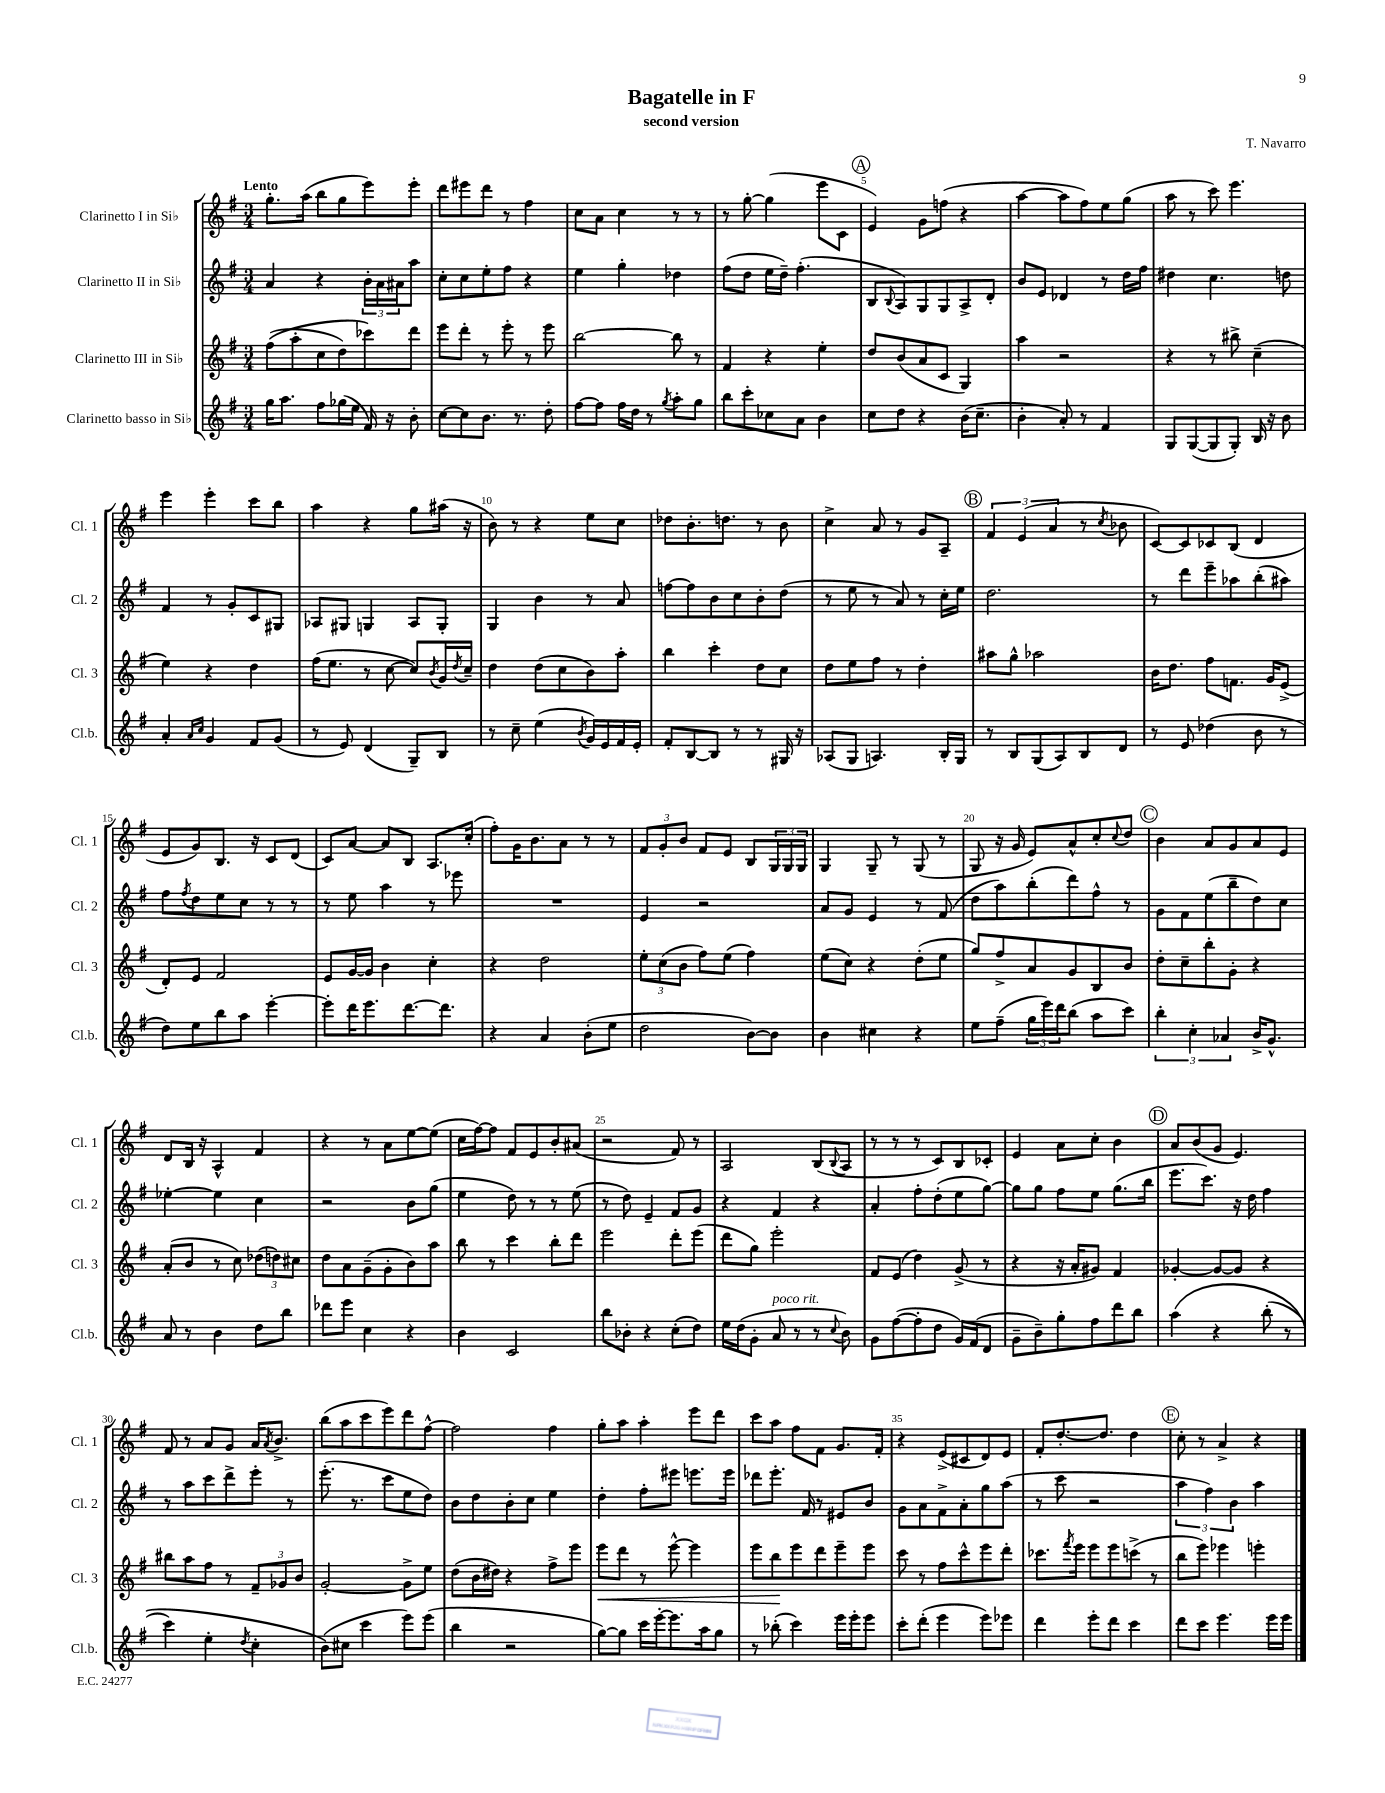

**kern	**kern	**kern	**kern
*staff4	*staff3	*staff2	*staff1
*clefG2	*clefG2	*clefG2	*clefG2
*k[f#]	*k[f#]	*k[f#]	*k[f#]
*M3/4	*M3/4	*M3/4	*M3/4
16gg	&((8ff#	4a	8.gg'
8.aa	.	.	.
.	8aa'	.	.
.	.	.	(16aa
8ff#	8cc	4r	8bb
(16gg-	8dd)	.	8gg
16ee	.	.	.
16f#)	8ccc-&)	24b'	8eee)
.	.	24a	.
16r	.	.	.
.	.	24a#	.
8b'	8ddd	8aa	8eee'
=	=	=	=
[8cc	8eee	8cc'	8ddd
8cc]	8ddd'	8cc	8eee#
8.b	8r	8ee'	8ddd
.	8eee'	8ff#	8r
8.r	.	.	.
.	8r	4r	4ff#
8dd'	8eee	.	.
=	=	=	=
[8ff#	[2bb	4ee	8cc
8ff#]	.	.	8a
16ff#	.	4gg'	4cc
16dd	.	.	.
8r	.	.	.
8qgg	.	.	.
8aa'	8bb]	4dd-	8r
8gg	8r	.	8r
=	=	=	=
8bb	4f#	(8ff#	8r
8ccc'	.	8dd	[8gg'
8cc-	4r	16ee	(4gg]
.	.	16dd~)	.
8a	.	(4.ff#'	.
4b	4ee'	.	8eee
.	.	.	8c
=	=	=	=
8cc	8dd	8B	4e)
.	.	8qqB	.
8dd	(8b	8A)	.
4r	8a	8G	8g
.	8c	8G	(8ff
(16b	4G)	8A^	4r
8.cc~	.	.	.
.	.	8d'	.
=	=	=	=
4b'	4aa	8b	[4aa
.	.	8e	.
8a')	2r	4d-	8aa]
8r	.	.	8ff#)
4f#	.	8r	8ee
.	.	16dd	(8gg
.	.	16ff#	.
=	=	=	=
8G	4r	4dd#	8aa
([8G	.	.	8r
8G]	8r	4.cc	8ccc)
8G')	8bb#^	.	4.eee
16B	(4cc~	.	.
16r	.	.	.
8b	.	8dd	.
=	=	=	=
4a'	4ee)	4f#	4eee
16qqa	.	.	.
16qqcc	.	.	.
4g	4r	8r	4eee'
.	.	8g'	.
8f#	4dd	8c	8ccc
(8g	.	8G#	8bb
=	=	=	=
8r	(16ff#	8A-	4aa
.	8.ee	.	.
8e)	.	8G#	.
(4d	8r	4G	4r
.	[8cc	.	.
8G~)	8cc])	8A-	8gg
.	8qb	.	.
8B	16g	8G'	(16aa#
.	8qdd	.	.
.	16cc~	.	16r
=	=	=	=
8r	4dd	4G	8b)
8cc~	.	.	8r
(4ee	(8dd	4b	4r
.	8cc	.	.
8qb	.	.	.
16g)	8b)	8r	8ee
16e	.	.	.
16f#	8aa'	8a	8cc
16e'	.	.	.
=	=	=	=
8f#'	4bb	[8ff	8dd-
[8B	.	8ff]	8.b'
8B]	4ccc'	8b	.
.	.	.	8.dd
8r	.	8cc	.
8r	8dd	8b'	8r
16G#	8cc	(8dd	8b
16r	.	.	.
=	=	=	=
(8A-	8dd	8r	4cc^
8G	8ee	8ee	.
4.A)	8ff#	8r	8a
.	8r	8a)	8r
.	4dd'	8r	8g
16B'	.	16cc'	8A~
16G	.	16ee	.
=	=	=	=
8r	8aa#	2.dd	6f#
8B	8gg^^	.	.
.	.	.	(6e
(8G	2aa-	.	.
.	.	.	6a
8A)	.	.	.
8B	.	.	8r
.	.	.	8qcc
8d	.	.	8b-
=	=	=	=
8r	16b	8r	[8c)
.	8.dd	.	.
8e	.	8ddd	8c]
(4dd-	8ff#	8eee~	8c-
.	8.f	8aa-	(8B
8b	.	(8bb'	4d
.	16g	.	.
8r	(8e^	8aa#)	.
=	=	=	=
8dd)	8d')	8ff#	8e
.	.	8qff#	.
8ee	8e	8dd	8g)
8bb	2f#	8ee	8.B
8aa	.	8cc	.
.	.	.	16r
[4eee'	.	8r	8c
.	.	8r	(8d
=	=	=	=
8eee']	8e	8r	8c)
16ddd	[16g	8ee	[8a
8.eee	16g]	.	.
.	4b	4aa	8a]
[8.ddd	.	.	8B
.	4cc'	8r	8.A
8.ddd]	.	.	.
.	.	8eee-	.
.	.	.	(16cc'
=	=	=	=
4r	4r	2.r	8ff#')
.	.	.	16g
.	.	.	8.b
4a	2dd	.	.
.	.	.	8a
(8b'	.	.	8r
8ee	.	.	8r
=	=	=	=
2dd	12ee'	4e	12f#
.	(12cc	.	12g'
.	12b	.	12b
.	8ff#)	2r	8f#
.	(8ee	.	8e
[8b)	4ff#)	.	8B
8b]	.	.	24G
.	.	.	24G
.	.	.	24G
=	=	=	=
4b	(8ee	8a	4G
.	8cc)	8g	.
4cc#	4r	4e	8G~
.	.	.	8r
4r	(8dd'	8r	(8G
.	8ee	(8f#	8r
=	=	=	=
8ee	8gg)	8dd	8G
(8ff#~	8ff#^	8aa)	16r
.	.	.	16g
24gg	8a	(8bb'	8e)
24eee)	.	.	.
24ddd	.	.	.
(8bb	8g	8ddd)	8a^^
8aa	8B	8ff#^^	8cc'
.	.	.	8qqcc
8ccc)	8b	8r	8dd
=	=	=	=
6bb'	8dd'	8g	4b
.	8cc~	8f#	.
6cc'	.	.	.
.	8bb'	(8ee	8a
6a-	.	.	.
.	8g'	8bb~	8g
16b^	4r	8dd)	8a
8.g^^	.	.	.
.	.	8cc	8e
=	=	=	=
8a	(8a'	[4ee-'	8d
8r	8b	.	16B
.	.	.	16r
4b	8r	4ee-]	4A^^
.	8cc)	.	.
8dd	(12dd-	4cc	4f#
.	12dd)	.	.
8bb	.	.	.
.	12cc#	.	.
=	=	=	=
8ddd-	8dd	2r	4r
8eee	8a	.	.
4cc	(8g~	.	8r
.	8g'	.	8a
4r	8b)	8b	[8ee
.	8aa	(8gg	(8ee]
=	=	=	=
4b	8bb	4ee	16cc
.	.	.	[16ff#)
.	8r	.	8ff#]
2c	4ccc	8dd)	8f#
.	.	8r	8e
.	8bb'	8r	8b'
.	8ddd	(8ee	(8a#
=	=	=	=
8bb	2eee	8r	2r
8b-'	.	8dd)	.
4r	.	4e~	.
(8cc'	8ddd'	8f#	8f#)
8dd)	(8eee	8g	8r
=	=	=	=
16ee	8ddd	4r	2A
(16dd	.	.	.
8g'	8gg)	.	.
8a	2eee'	4f#	.
8r	.	.	.
8r	.	4r	(8B
8qqcc	.	.	8qqB
8b)	.	.	8A
=	=	=	=
8g	8f#	4a'	8r
([8ff#	(8e	.	8r
8ff#']	4dd)	8ff#'	8r
8dd	.	(8dd'	8c)
16g)	(8g^	8ee	8B
(16f#	.	.	.
8d	8r	[8gg)	8c-'
=	=	=	=
8g~	4r	8gg]	4e
8b~)	.	8gg	.
8gg'	16r	8ff#	8a
.	16a'	.	.
8ff#	8g#)	8ee	8cc'
8ddd	4f#	(8.gg	4b
8bb	.	.	.
.	.	16bb	.
=	=	=	=
&(4aa	[4g-'	8.eee	8a
.	.	.	(8b
.	.	8.ccc)	.
4r	8g-_	.	8g
.	8g-]	16r	4.e)
.	.	16dd	.
(8bb'	4r	4ff#	.
8r	.	.	.
=	=	=	=
4ccc)	8bb#	8r	8f#
.	8aa	8aa	8r
4ee'	8ff#	8ccc	8a
.	8r	8ddd^	8g
8qdd	.	.	.
4cc'	12f#~	8eee'	16a
.	.	.	8qa
.	.	.	8.b^
.	12g-	.	.
.	.	8r	.
.	12b	.	.
=	=	=	=
(8b&)	[2g'	(8.eee'	(8bb
8cc#	.	.	8aa
.	.	8.r	.
4ccc	.	.	8ccc
.	.	8ccc	8eee)
8eee)	8g^]	8ee	8ddd
(8eee	8ee	8dd)	[8ff#^^
=	=	=	=
4bb	(8dd	8b	2ff#]
.	16b	8dd	.
.	16dd#)	.	.
2r	4r	8b'	.
.	.	8cc	.
.	8ff#^	4ee	4ff#
.	8eee	.	.
=	=	=	=
[8gg)	8eee	4dd'	8gg'
8gg]	8ddd	.	8aa
16ccc	8r	8ff#'	4aa'
[16eee'	.	.	.
8.eee]	[8eee^^	8eee#	.
.	4eee]	8.eee	8eee
16aa	.	.	.
8gg	.	.	8ddd
.	.	16eee	.
=	=	=	=
8r	8eee	8ddd-	8ccc
(8bb-'	8bb	8.eee'	8aa
4ccc)	8eee	.	8ff#
.	.	16f#	.
.	8ddd	8r	8f#
16eee	8eee~	8e#	8.g
16eee'	.	.	.
8eee	8eee	8b	.
.	.	.	16f#'
=	=	=	=
8ccc'	8ccc	8g	4r
(8ddd'	8r	8a	.
4eee	8ff#	8f#^	(8e^
.	8ccc^^	8a'	8c#
8eee)	8eee	8gg	8d)
8eee-	8ddd'	(8aa	8e
=	=	=	=
4ddd	8.ccc-	8r	8f#'
.	.	8ccc	[8.dd'
.	8qfff#	.	.
.	16eee	.	.
8eee'	8eee	2r	.
.	.	.	8.dd]
8ddd	8eee	.	.
4ccc	(8ccc^	.	4dd
.	8r	.	.
=	=	=	=
8ddd	8bb	6aa	8cc'
8ccc	8eee)	.	8r
.	.	6ff#)	.
4.eee	4eee-	.	4a^
.	.	6b	.
.	4eee'	4aa	4r
16eee	.	.	.
16eee	.	.	.
==	==	==	==
*-	*-	*-	*-
